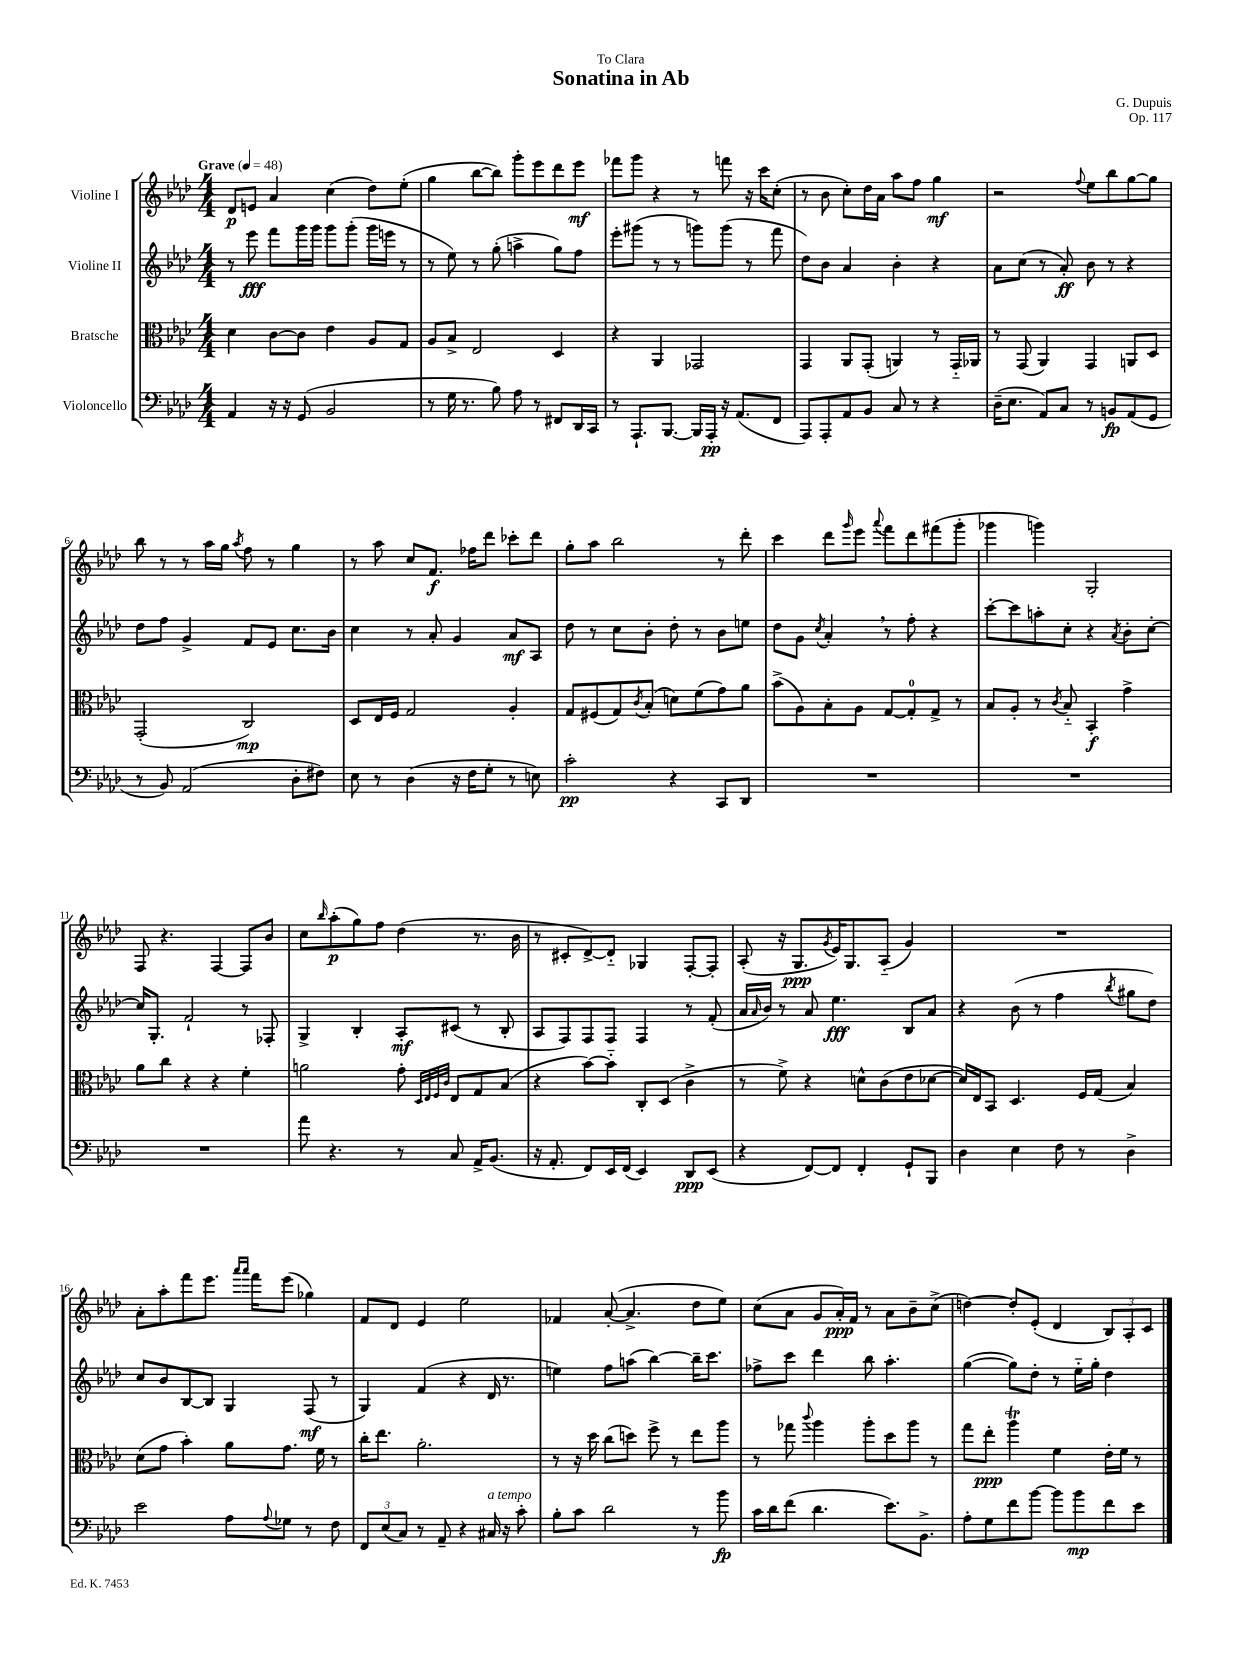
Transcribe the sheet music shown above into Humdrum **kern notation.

**kern	**dynam	**kern	**dynam	**kern	**dynam	**kern	**dynam
*part4	*part4	*part3	*part3	*part2	*part2	*part1	*part1
*staff4	*staff4	*staff3	*staff3	*staff2	*staff2	*staff1	*staff1
*I"Violoncello	*	*I"Bratsche	*	*I"Violine II	*	*I"Violine I	*
*clefF4	*	*clefC3	*	*clefG2	*	*clefG2	*
*k[b-e-a-d-]	*	*k[b-e-a-d-]	*	*k[b-e-a-d-]	*	*k[b-e-a-d-]	*
*M4/4	*	*M4/4	*	*M4/4	*	*M4/4	*
*MM48	*	*MM48	*	*MM48	*	*MM48	*
=1	=1	=1	=1	=1	=1	=1	=1
!	!	!	!	!	!	!LO:TX:a:B:t=Grave	!
4AA-/	.	4d-\	.	8r	.	8d-/L	p
.	.	.	.	8eee-\	fff	8en/J	.
16r	.	[8c\L	.	8fff\L	.	4a-/	.
16r	.	.	.	.	.	.	.
(8GG/	.	8c\J]	.	16ggg\L	.	.	.
.	.	.	.	16ggg\JJ	.	.	.
2BB-/	.	4e-\	.	8ggg\L	.	(4cc\	.
.	.	.	.	(8ggg'\J	.	.	.
.	.	8A-/L	.	16ggg\LL	.	8dd-\L)	.
.	.	.	.	16eeen\JJ	.	.	.
.	.	8G/J	.	8r	.	(8ee-'\J	.
=2	=2	=2	=2	=2	=2	=2	=2
8r	.	8A-/L	.	8r	.	4gg\	.
16G\	.	8B-^/J	.	8ee-\)	.	.	.
8.r	.	.	.	.	.	.	.
.	.	2E-/	.	8r	.	[8bb-\L	.
8B-\)	.	.	.	(8gg'\	.	8bb-\J])	.
8A-\	.	.	.	4aan^\	.	8ggg'\L	.
8r	.	.	.	.	.	8eee-\	.
8FF#X/L	.	4D-/	.	8gg\L)	.	8ddd-\	.
16DD-/L	.	.	.	8ff\J	.	8eee-\J	mf
16CC/JJ	.	.	.	.	.	.	.
=3	=3	=3	=3	=3	=3	=3	=3
8r	.	4r	.	8eee-'\L	.	8fff-X\L	.
8.AAA-`/L	.	.	.	(8ggg#X\J	.	8ggg\J	.
.	.	4AA-/	.	8r	.	4r	.
[8.BBB-/J	.	.	.	.	.	.	.
.	.	.	.	8r	.	.	.
16BBB-/LL]	.	2GG-X/	.	8gggn\L)	.	8r	.
16AAA-'/JJ	pp	.	.	.	.	.	.
16r	.	.	.	(8ggg\J	.	8fffn\	.
(8.AA-/L	.	.	.	.	.	.	.
.	.	.	.	8r	.	16r	.
.	.	.	.	.	.	16ccc\KL	.
8FF/J	.	.	.	8fff\	.	(8cc'\J	.
=4	=4	=4	=4	=4	=4	=4	=4
8AAA-/L)	.	4GG/	.	8dd-\L)	.	8r	.
8AAA-'/	.	.	.	8b-\J	.	8b-\	.
8AA-/	.	8AA-/L	.	4a-/	.	8cc'\L)	.
8BB-/J	.	(8GG'/J	.	.	.	16dd-\L	.
.	.	.	.	.	.	16a-\JJ	.
8C/	.	4AAn/)	.	4b-'\	.	8aa-\L	.
8r	.	.	.	.	.	8ff\J	.
4r	.	8r	.	4r	.	4gg\	mf
.	.	16GG/LL	.	.	.	.	.
.	.	16AA-X/JJ	.	.	.	.	.
=5	=5	=5	=5	=5	=5	=5	=5
(16D-~\KL	.	8r	.	8a-\L	.	2r	.
8.E-\J	.	.	.	.	.	.	.
.	.	(8GG/	.	(8cc\J	.	.	.
8AA-/L)	.	4AA-/)	.	8r	.	.	.
8C/J	.	.	.	8a-'/)	ff	.	.
.	.	.	.	.	.	8qqff/	.
8r	.	4GG/	.	8b-\	.	8ee-\L	.
8BBn/L	fp	.	.	8r	.	8bb-\	.
(8AA-/	.	8AAn/L	.	4r	.	[8gg\	.
8GG/J	.	8D-/J	.	.	.	8gg\J]	.
!!LO:LB:g=z
=6	=6	=6	=6	=6	=6	=6	=6
8r	.	(2GG'/	.	8dd-\L	.	8bb-\	.
8BB-/)	.	.	.	8ff\J	.	8r	.
(2AA-/	.	.	.	4g^/	.	8r	.
.	.	.	.	.	.	16aa-\LL	.
.	.	.	.	.	.	16gg\JJ	.
.	.	.	.	.	.	8qaa-/	.
.	.	2C/)	mp	8f/L	.	8ff\	.
.	.	.	.	8e-/J	.	8r	.
8D-'\L	.	.	.	8.cc\L	.	4gg\	.
8F#X\J)	.	.	.	.	.	.	.
.	.	.	.	16b-\Jk	.	.	.
=7	=7	=7	=7	=7	=7	=7	=7
8E-\	.	8D-/L	.	4cc\	.	8r	.
8r	.	16E-/L	.	.	.	8aa-\	.
.	.	16F/JJ	.	.	.	.	.
(4D-\	.	2G/	.	8r	.	8cc/L	.
.	.	.	.	8a-'/	.	8.f/J	f
16r	.	.	.	4g/	.	.	.
16F\KL	.	.	.	.	.	16ff-X\KL	.
8G'\J	.	.	.	.	.	8ddd-\J	.
8r	.	4A-'/	.	8a-/L	mf	8ccc-X'\L	.
8En\)	.	.	.	8A-/J	.	8ddd-\J	.
=8	=8	=8	=8	=8	=8	=8	=8
2c'\	pp	8G/L	.	8dd-\	.	8gg'\L	.
.	.	(8F#X/	.	8r	.	8aa-\J	.
.	.	8G/)	.	8cc\L	.	2bb-\	.
.	.	8qc/	.	.	.	.	.
.	.	(8B-'/J	.	8b-'\J	.	.	.
4r	.	8dn\L)	.	8dd-'\	.	.	.
.	.	(8f\	.	8r	.	.	.
8CC/L	.	8g\)	.	8b-\L	.	8r	.
8DD-/J	.	8a-\J	.	8een\J	.	8ddd-'\	.
=9	=9	=9	=9	=9	=9	=9	=9
1r	.	(8b-^\L	.	8dd-\L	.	4ccc\	.
.	.	8A-\)	.	8g\J	.	.	.
.	.	.	.	8qcc/	.	.	.
.	.	8B-'\	.	4a-',/	.	8ddd-\L	.
.	.	.	.	.	.	16qqggg/	.
.	.	8A-\J	.	.	.	8eee-\J	.
.	.	.	.	.	.	8qqaaa-/	.
.	.	[8G/L	.	8r	.	8fff\L	.
.	.	8G'/]	.	8ff'\	.	8ddd-\	.
.	.	8G^/J	.	4r	.	(8fff#X\	.
.	.	8r	.	.	.	8ggg'\J	.
=10	=10	=10	=10	=10	=10	=10	=10
1r	.	8B-/L	.	[8ccc'\L	.	4ggg-X\	.
.	.	8A-'/J	.	8ccc\]	.	.	.
.	.	8r	.	8aan'\	.	4gggn\)	.
.	.	8qc/	.	.	.	.	.
.	.	8B-/	.	8cc'\J	.	.	.
.	.	4BB-'/	f	4r	.	2G'/	.
.	.	.	.	8qa-/	.	.	.
.	.	4g^\	.	8b-'\L	.	.	.
.	.	.	.	[8cc'\J	.	.	.
!!LO:LB:g=z
=11	=11	=11	=11	=11	=11	=11	=11
1r	.	8a-\L	.	16cc/KL]	.	8F/	.
.	.	.	.	8.G'/J	.	.	.
.	.	8cc\J	.	.	.	4.r	.
.	.	4r	.	2f`/	.	.	.
.	.	4r	.	.	.	[4F/	.
.	.	4f'\	.	8r	.	8F/L]	.
.	.	.	.	8F-X'/	.	8b-/J	.
=12	=12	=12	=12	=12	=12	=12	=12
8a-\	.	2an\	.	4G^/	.	8cc\L	.
.	.	.	.	.	.	16qqbb-/	.
4.r	.	.	.	.	.	(8aa-'\	p
.	.	.	.	4B-'/	.	8gg\)	.
.	.	.	.	.	.	8ff\J	.
8r	.	8g'\	.	8A-'/L	mf	(4dd-\	.
.	.	32qqD-/LLL	.	.	.	.	.
.	.	32qqE-/	.	.	.	.	.
.	.	32qqF/	.	.	.	.	.
.	.	32qqc/JJJ	.	.	.	.	.
8C/	.	8E-/L	.	(8c#X/J	.	.	.
16AA-^/KL	.	8G/	.	8r	.	8.r	.
(8.BB-/J	.	.	.	.	.	.	.
.	.	(8B-/J	.	8B-'/	.	.	.
.	.	.	.	.	.	16b-\	.
=13	=13	=13	=13	=13	=13	=13	=13
16r	.	4r	.	8A-/L	.	8r	.
8.AA-'/	.	.	.	.	.	.	.
.	.	.	.	8F/)	.	8c#X'/L	.
8FF/L)	.	[8b-\L)	.	8F/	.	[8d-^/)	.
16EE-/L	.	8b-\J]	.	8F/J	.	8d-/J]	.
(16FF/JJ	.	.	.	.	.	.	.
4EE-/)	.	8C'/L	.	4F/	.	4G-X/	.
.	.	(8D-/J	.	.	.	.	.
8DD-/L	ppp	4c^\	.	8r	.	[8F'/L	.
(8EE-/J	.	.	.	(8f'/	.	8F'/J]	.
=14	=14	=14	=14	=14	=14	=14	=14
4r	.	8r	.	16a-/LL	.	(8A-'/	.
.	.	.	.	16qqa-/	.	.	.
.	.	.	.	16b-/JJ)	.	.	.
.	.	8f^\)	.	8r	.	16r	.
.	.	.	.	.	.	8.G/L	ppp
[8FF/L)	.	4r	.	8a-/	.	.	.
.	.	.	.	.	.	8qg/	.
8FF/J]	.	.	.	4.ee-\	fff	16e-/K)	.
.	.	.	.	.	.	8.G/	.
4FF'/	.	8dn^^\L	.	.	.	.	.
.	.	(8c\	.	.	.	(8A-/J	.
8GG`/L	.	8e-\	.	8B-/L	.	4g/)	.
8BBB-/J	.	[8d-X\J	.	8a-/J	.	.	.
=15	=15	=15	=15	=15	=15	=15	=15
4D-\	.	16d-/LL])	.	4r	.	1r	.
.	.	16E-/J	.	.	.	.	.
.	.	8BB-/J	.	.	.	.	.
4E-\	.	4.D-/	.	(8b-\	.	.	.
.	.	.	.	8r	.	.	.
8F\	.	.	.	4ff\	.	.	.
8r	.	16F/LL	.	.	.	.	.
.	.	(16G/JJ	.	.	.	.	.
.	.	.	.	8qbb-/	.	.	.
4D-^\	.	4B-/)	.	8gg#X\L	.	.	.
.	.	.	.	8dd-\J)	.	.	.
!!LO:LB:g=z
=16	=16	=16	=16	=16	=16	=16	=16
2e-\	.	(8d-\L	.	8cc/L	.	8a-'\L	.
.	.	8g\J	.	8b-/	.	8aa-'\	.
.	.	4b-'\)	.	[8B-/	.	8fff\	.
.	.	.	.	8B-/J]	.	8.eee-\J	.
8A-\L	.	8a-\L	.	4G/	.	.	.
.	.	.	.	.	.	16qqaaa-/LL	.
.	.	.	.	.	.	16qqaaa-/JJ	.
.	.	.	.	.	.	16fff\KL	.
8qqA-/	.	.	.	.	.	.	.
8G-X\J	.	8.g\J	.	.	.	(8eee-\J	.
8r	.	.	.	(8F/	mf	4gg-X\)	.
.	.	16f\	.	.	.	.	.
8F\	.	8r	.	8r	.	.	.
=17	=17	=17	=17	=17	=17	=17	=17
12FF/L	.	16cc'\KL	.	4G/)	.	8f/L	.
.	.	8.ee-\J	.	.	.	.	.
(12E-/	.	.	.	.	.	.	.
.	.	.	.	.	.	8d-/J	.
12C/J)	.	.	.	.	.	.	.
8r	.	2.a-'\	.	(4f/	.	4e-/	.
8AA-~/	.	.	.	.	.	.	.
4r	.	.	.	4r	.	2ee-\	.
!LO:TX:a:i:t=a tempo	!	!	!	!	!	!	!
16C#X/	.	.	.	16d-/	.	.	.
16r	.	.	.	8.r	.	.	.
8c'\	.	.	.	.	.	.	.
=18	=18	=18	=18	=18	=18	=18	=18
8B-'\L	.	8r	.	4een\)	.	4f-X/	.
8c\J	.	16r	.	.	.	.	.
.	.	16dd-\	.	.	.	.	.
2d-\	.	(8cc\L	.	8ff\L	.	([8a-'/	.
.	.	8ddn\J)	.	(8aan\J	.	4.a-^/]	.
.	.	8ff^\	.	[4bb-\)	.	.	.
.	.	8r	.	.	.	.	.
8r	.	8ee-\L	.	16bb-~\KL]	.	8dd-\L	.
.	.	.	.	8.ccc\J	.	.	.
8b-\	fp	8aa-\J	.	.	.	8ee-\J)	.
=19	=19	=19	=19	=19	=19	=19	=19
16c\LL	.	8r	.	8ff-X^\L	.	(8cc\L	.
16d-\J	.	.	.	.	.	.	.
(8f\J	.	8gg-X\	.	8ccc\J	.	8a-\J	.
.	.	8qqccc/	.	.	.	.	.
4.d-\	.	4aa-\	.	4ddd-\	.	8g/L	.
.	.	.	.	.	.	16a-'/L)	ppp
.	.	.	.	.	.	16f/JJ	.
.	.	8aa-'\L	.	8bb-\	.	8r	.
8.e-\L)	.	8dd-\	.	4.aa-'\	.	8a-\L	.
.	.	8aa-\J	.	.	.	8b-~\	.
8.BB-^\J	.	.	.	.	.	.	.
.	.	8r	.	.	.	(8cc^\J	.
=20	=20	=20	=20	=20	=20	=20	=20
8A-'\L	.	8gg\L	.	([4gg\	.	[4ddn\)	.
8G\	.	8ee-'\J	ppp	.	.	.	.
8f\	.	4aa-T\	.	8gg\L])	.	8dd'/L]	.
[8b-\J	.	.	.	8dd-'\J	.	(8e-'/J	.
8b-\L]	.	4f\	.	8r	.	4d-/	.
8b-\	mp	.	.	16ee-\LL	.	.	.
.	.	.	.	16gg'\JJ	.	.	.
8f\	.	16e-'\LL	.	4dd-\	.	12B-/L)	.
.	.	16f\JJ	.	.	.	.	.
.	.	.	.	.	.	12A-'/	.
8e-\J	.	8r	.	.	.	.	.
.	.	.	.	.	.	12c/J	.
==	==	==	==	==	==	==	==
*-	*-	*-	*-	*-	*-	*-	*-
